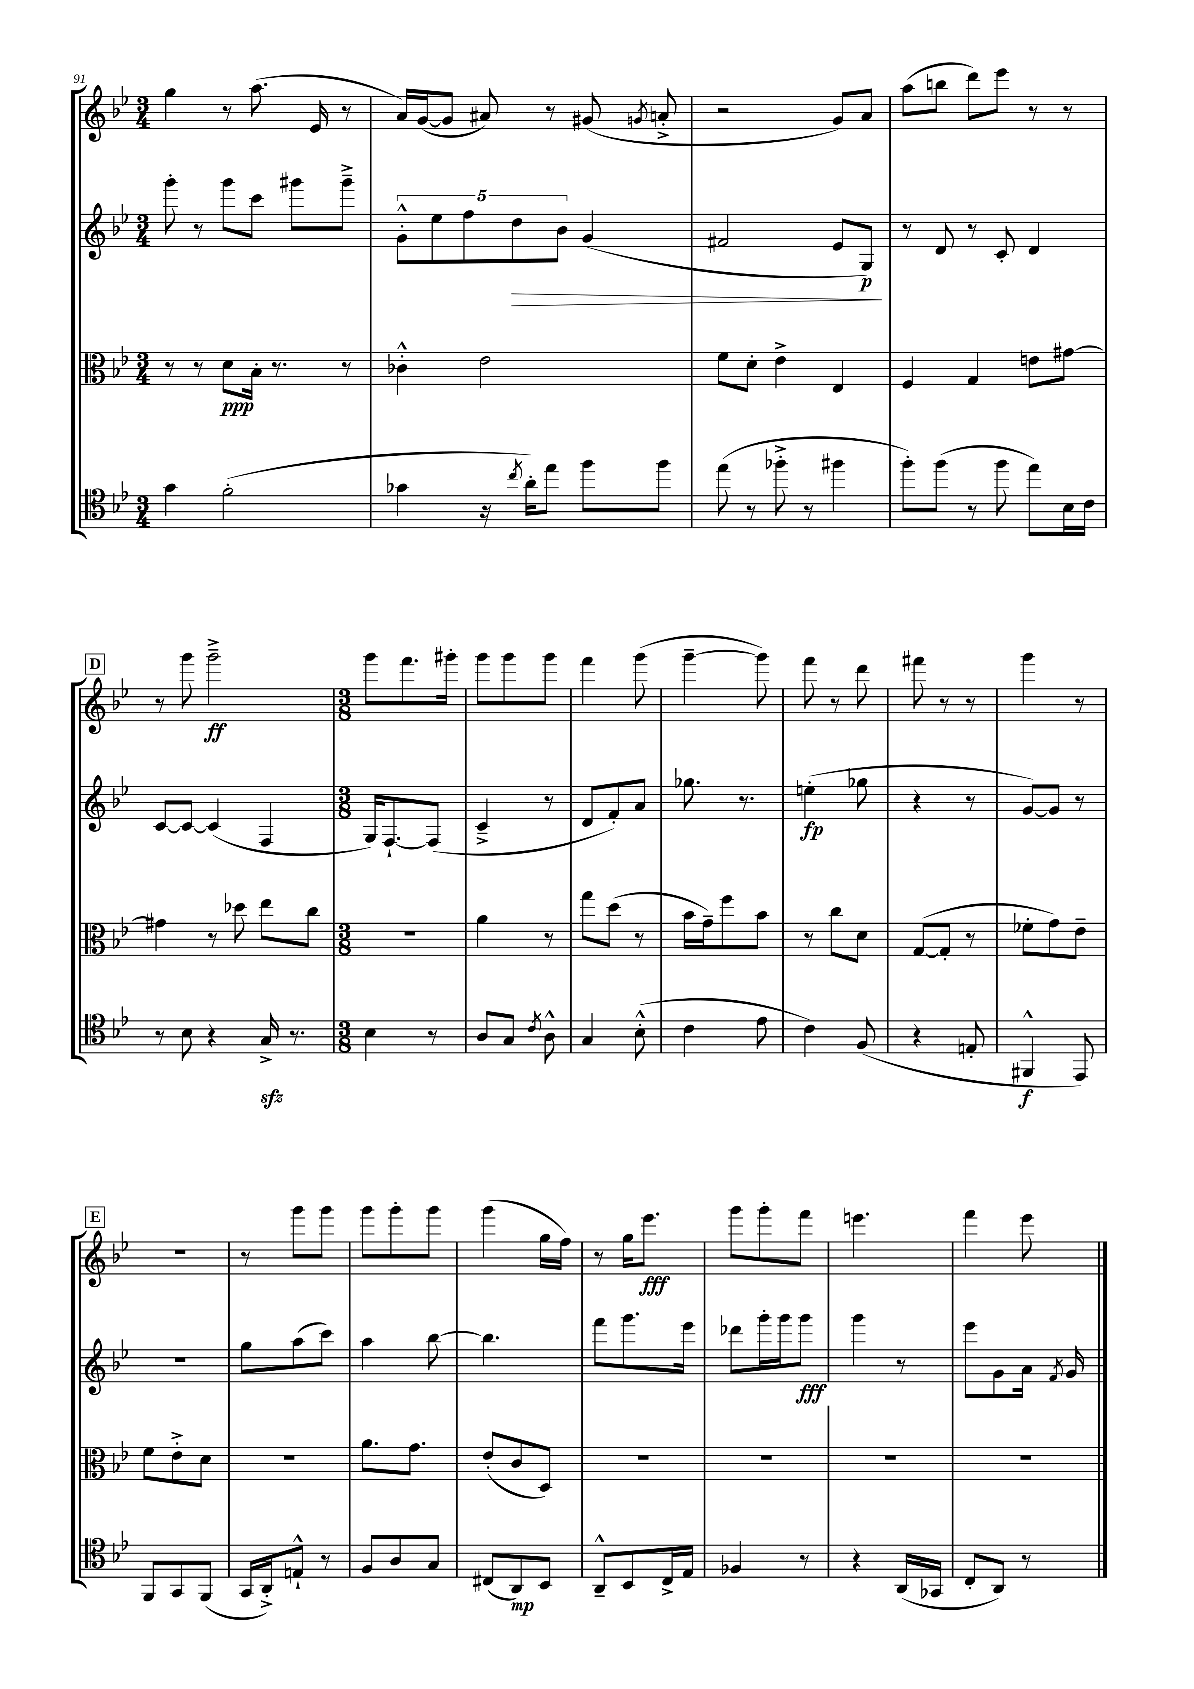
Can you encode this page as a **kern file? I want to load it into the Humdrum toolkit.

**kern	**dynam	**kern	**dynam	**kern	**dynam	**kern	**dynam
*part4	*part4	*part3	*part3	*part2	*part2	*part1	*part1
*staff4	*staff4	*staff3	*staff3	*staff2	*staff2	*staff1	*staff1
*clefC4	*	*clefC3	*	*clefG2	*	*clefG2	*
*k[b-e-]	*	*k[b-e-]	*	*k[b-e-]	*	*k[b-e-]	*
*M3/4	*	*M3/4	*	*M3/4	*	*M3/4	*
=91	=91	=91	=91	=91	=91	=91	=91
4g\	.	8r	.	8ggg'\	.	4gg\	.
.	.	8r	.	8r	.	.	.
(2f'\	.	8d\L	ppp	8ggg\L	.	8r	.
.	.	16B-'\Jk	.	8ccc\J	.	(8.aa\	.
.	.	8.r	.	.	.	.	.
.	.	.	.	8ggg#X\L	.	.	.
.	.	.	.	.	.	16e-/	.
.	.	8r	.	8ggg#~^\J	.	8r	.
=92	=92	=92	=92	=92	=92	=92	=92
4g-X\	.	4c-X'^^\	.	10g'^^\L	.	16a/LL)	.
.	.	.	.	.	.	([16g/J	.
.	.	.	.	10ee-\	.	.	.
.	.	.	.	.	.	8g/J]	.
.	.	.	.	10ff\	.	.	.
16r	.	2e-\	.	.	.	8a#X/)	.
!	!	!	!	!	!LO:HP:b	!	!
.	.	.	.	10dd\	>	.	.
8qcc/	.	.	.	.	.	.	.
16a'\KL)	.	.	.	.	.	.	.
8ee-\J	.	.	.	.	.	8r	.
.	.	.	.	10b-\J	.	.	.
8ff\L	.	.	.	(4g/	.	(8g#X/	.
.	.	.	.	.	.	8qgn/	.
8ff\J	.	.	.	.	.	8an'^/	.
=93	=93	=93	=93	=93	=93	=93	=93
(8ee-\	.	8f\L	.	2f#X/	.	2r	.
8r	.	8d'\J	.	.	.	.	.
8ff-X'^\	.	4e-^\	.	.	.	.	.
8r	.	.	.	.	.	.	.
4ff#X\	.	4E-/	.	8e-/L	.	8g/L)	.
.	.	.	.	8G/J)	p	8a/J	.
.	.	.	.	.	]	.	.
=94	=94	=94	=94	=94	=94	=94	=94
8ff'\L)	.	4F/	.	8r	.	(8aa\L	.
(8ff\J	.	.	.	8d/	.	8bbn\J	.
8r	.	4G/	.	8r	.	8ddd\L)	.
8ff\	.	.	.	8c'/	.	8eee-\J	.
8ee-\L)	.	8en\L	.	4d/	.	8r	.
16B-\L	.	[8g#X\J	.	.	.	8r	.
16c\JJ	.	.	.	.	.	.	.
!!LO:LB:g=z
!!LO:REH:place=s1:t=D
=95	=95	=95	=95	=95	=95	=95	=95
8r	.	4g#X\]	.	[8c/L	.	8r	.
8B-\	.	.	.	8c/J_	.	8ggg\	.
4r	.	8r	.	(4c/]	.	2ggg~^\	ff
.	.	8dd-X\	.	.	.	.	.
16Gzz^/	.	8ee-\L	.	4F/	.	.	.
8.r	.	.	.	.	.	.	.
.	.	8cc\J	.	.	.	.	.
=96	=96	=96	=96	=96	=96	=96	=96
*M3/8	*	*M3/8	*	*M3/8	*	*M3/8	*
4B-\	.	4.r	.	16G/KL)	.	8ggg\L	.
.	.	.	.	[8.F`/	.	.	.
.	.	.	.	.	.	8.fff\	.
8r	.	.	.	(8F/J]	.	.	.
.	.	.	.	.	.	16ggg#X'\Jk	.
=97	=97	=97	=97	=97	=97	=97	=97
8A/L	.	4a\	.	4c~^/	.	8ggg\L	.
8G/J	.	.	.	.	.	8ggg\	.
8qc/	.	.	.	.	.	.	.
8A^^\	.	8r	.	8r	.	8ggg\J	.
=98	=98	=98	=98	=98	=98	=98	=98
4G/	.	8gg\L	.	8d/L	.	4fff\	.
.	.	(8dd\J	.	8f'/)	.	.	.
(8B-'^^\	.	8r	.	8a/J	.	(8ggg\	.
=99	=99	=99	=99	=99	=99	=99	=99
4c\	.	16b-\LL	.	8.gg-X\	.	[4ggg~\	.
.	.	16g~\J)	.	.	.	.	.
.	.	8ff\	.	.	.	.	.
.	.	.	.	8.r	.	.	.
8e-\	.	8b-\J	.	.	.	8ggg\])	.
=100	=100	=100	=100	=100	=100	=100	=100
4c\)	.	8r	.	(4een'\	fp	8fff\	.
.	.	8cc\L	.	.	.	8r	.
(8F/	.	8d\J	.	8gg-X\	.	8ddd\	.
=101	=101	=101	=101	=101	=101	=101	=101
4r	.	([8G/L	.	4r	.	8fff#X\	.
.	.	8G'/J]	.	.	.	8r	.
8En'/	.	8r	.	8r	.	8r	.
=102	=102	=102	=102	=102	=102	=102	=102
4FF#X^^/	f	8f-X'\L	.	[8g/L)	.	4ggg\	.
.	.	8g\)	.	8g/J]	.	.	.
8EE-/)	.	8e-~\J	.	8r	.	8r	.
!!LO:LB:g=z
!!LO:REH:place=s1:t=E
=103	=103	=103	=103	=103	=103	=103	=103
8FF/L	.	8f\L	.	4.r	.	4.r	.
8GG/	.	8e-'^\	.	.	.	.	.
(8FF/J	.	8d\J	.	.	.	.	.
=104	=104	=104	=104	=104	=104	=104	=104
16GG/LL	.	4.r	.	8gg\L	.	8r	.
16AA'^/J)	.	.	.	.	.	.	.
8En`^^/J	.	.	.	(8aa\	.	8ggg\L	.
8r	.	.	.	8ccc\J)	.	8ggg\J	.
=105	=105	=105	=105	=105	=105	=105	=105
8F/L	.	8.a\L	.	4aa\	.	8ggg\L	.
8A/	.	.	.	.	.	8ggg'\	.
.	.	8.g\J	.	.	.	.	.
8G/J	.	.	.	[8bb-\	.	8ggg\J	.
=106	=106	=106	=106	=106	=106	=106	=106
(8C#X/L	.	(8e-'/L	.	4.bb-\]	.	(4ggg\	.
8AA/)	mp	8c/	.	.	.	.	.
8BB-/J	.	8D/J)	.	.	.	16gg\LL	.
.	.	.	.	.	.	16ff\JJ)	.
=107	=107	=107	=107	=107	=107	=107	=107
8AA~^^/L	.	4.r	.	8fff\L	.	8r	.
8BB-/	.	.	.	8.ggg\	.	16gg\KL	.
.	.	.	.	.	.	8.eee-\J	fff
16C^/L	.	.	.	.	.	.	.
16E-/JJ	.	.	.	16eee-\Jk	.	.	.
=108	=108	=108	=108	=108	=108	=108	=108
4F-X/	.	4.r	.	8ddd-X\L	.	8ggg\L	.
.	.	.	.	16ggg'\L	.	8ggg'\	.
.	.	.	.	16ggg\J	.	.	.
8r	.	.	.	8ggg\J	fff	8fff\J	.
=109	=109	=109	=109	=109	=109	=109	=109
4r	.	4.r	.	4ggg\	.	4.eeen\	.
(16AA/LL	.	.	.	8r	.	.	.
16GG-X/JJ	.	.	.	.	.	.	.
=110	=110	=110	=110	=110	=110	=110	=110
8C'/L	.	4.r	.	8eee-\L	.	4fff\	.
8AA/J)	.	.	.	8g\	.	.	.
8r	.	.	.	16a\Jk	.	8eee-\	.
.	.	.	.	8qf/	.	.	.
.	.	.	.	16g/	.	.	.
==	==	==	==	==	==	==	==
*-	*-	*-	*-	*-	*-	*-	*-
